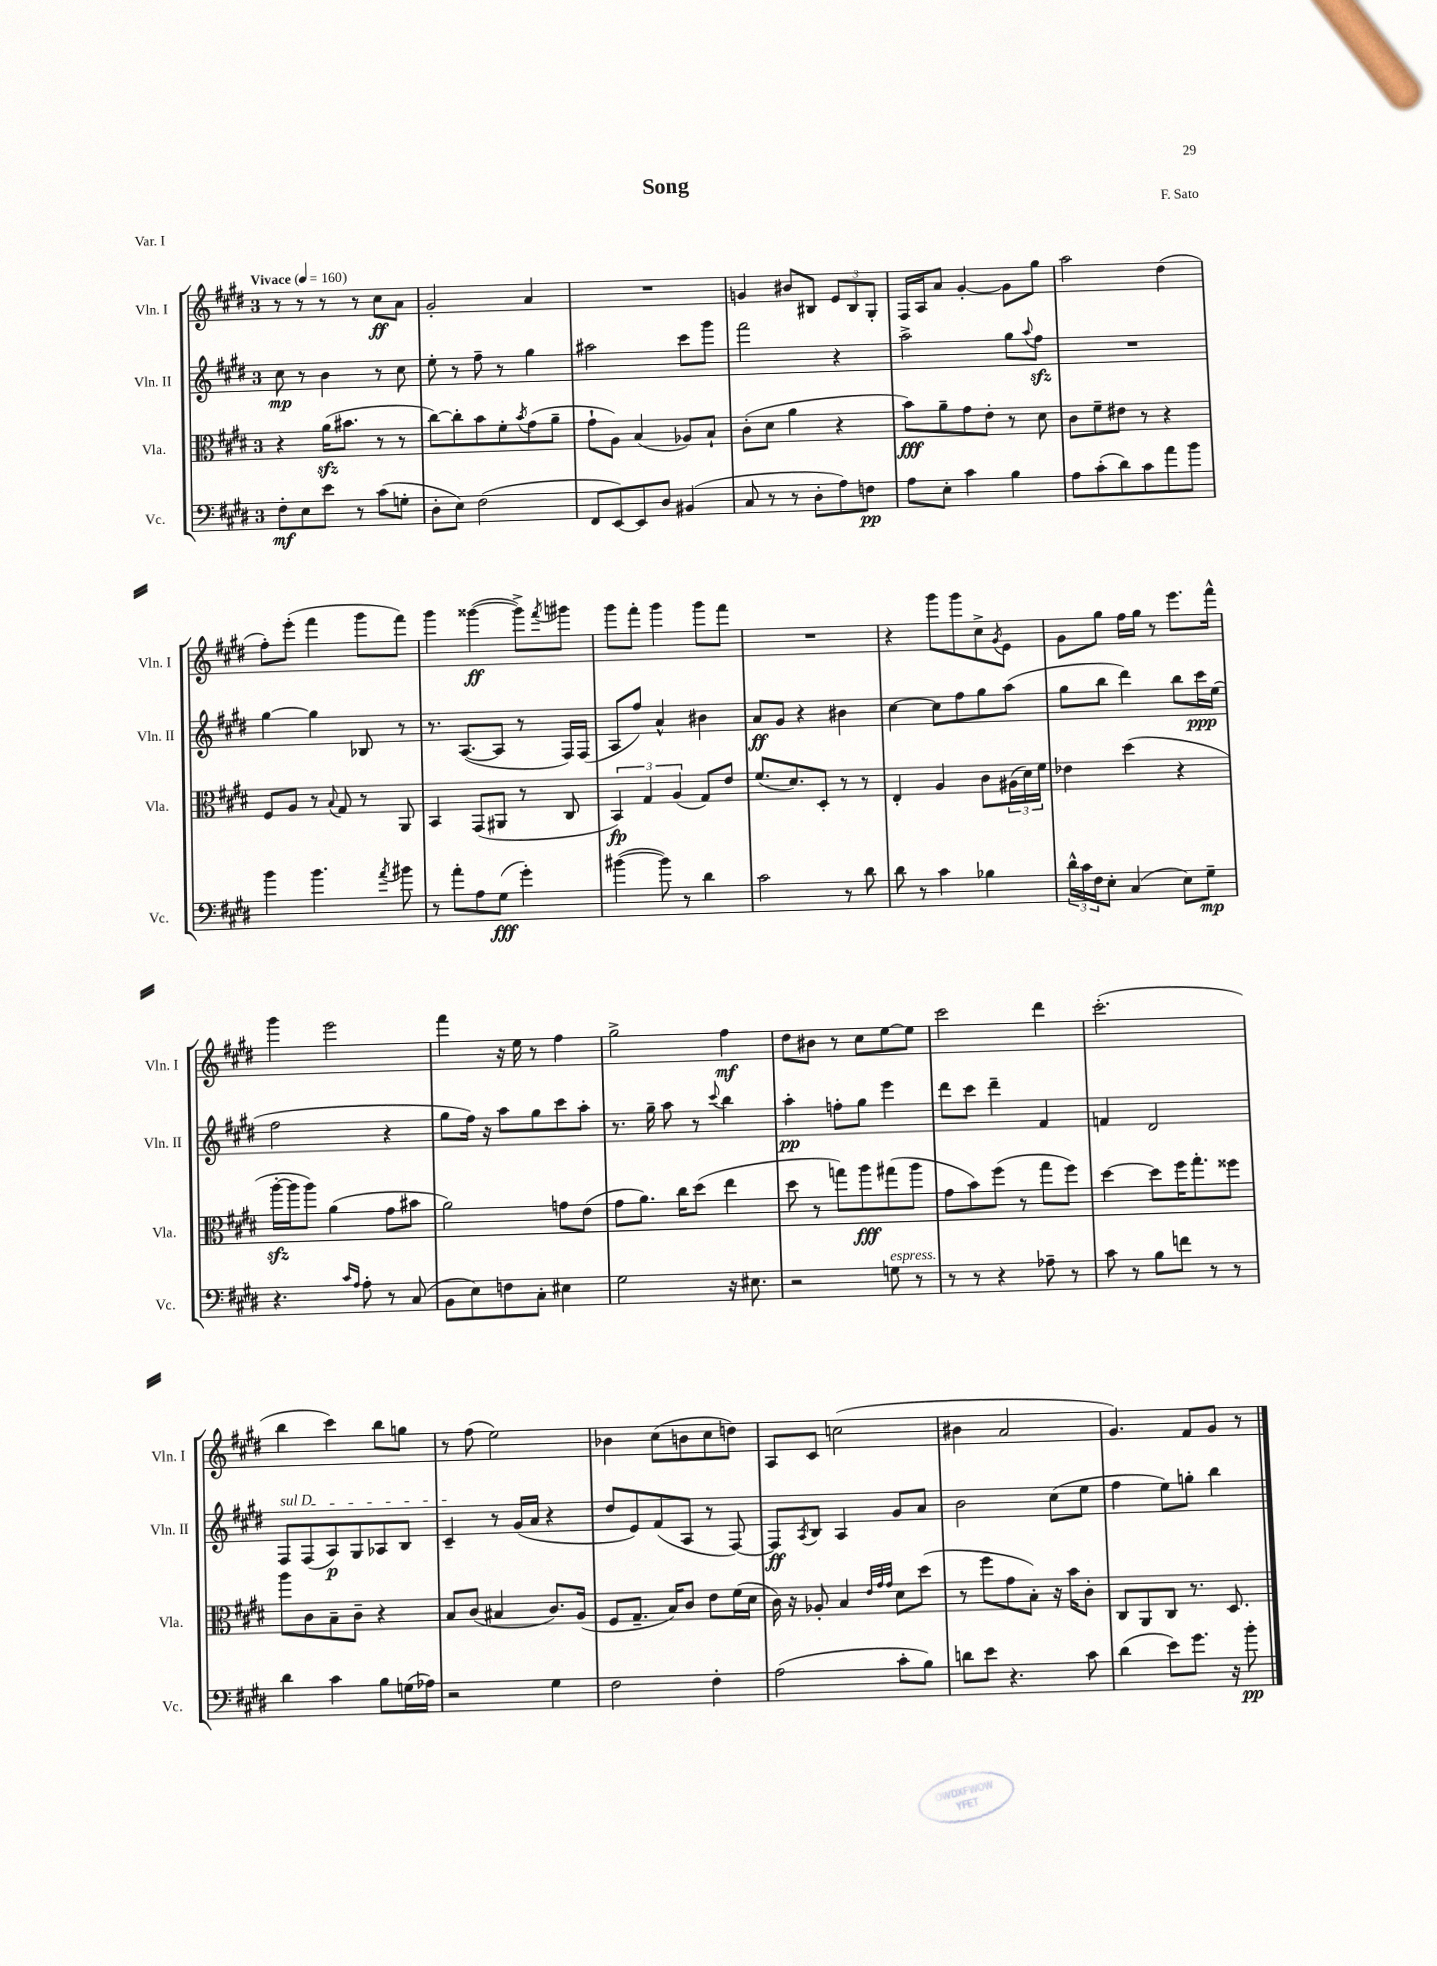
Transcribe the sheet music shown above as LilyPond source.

\header { title = "Song" composer = "F. Sato" piece = "Var. I" }
<<
\new StaffGroup <<
\new Staff = "s0" \with { instrumentName = "Vln. I" shortInstrumentName = "Vln. I" } {
    \clef treble \key e \major \once \override Staff.TimeSignature.style = #'single-digit \time 3/4 \tempo "Vivace" 4 = 160
    r8 r8 r8 r8 cis''8\ff a'8 |
    gis'2-. a'4 |
    R2. |
    g'4 bis'8 bis8 \tuplet 3/2 { e'8 bis8 gis8-. } |
    fis16 a16 a'8 gis'4~-. gis'8 gis''8 |
    a''2 dis''4( |
    fis''8-.) e'''8-.( fis'''4 gis'''8 fis'''8) |
    gis'''4 gisis'''4~\ff( gisis'''8->) \acciaccatura { fis'''8 } gis'''8 |
    gis'''8 fis'''8-. gis'''4 gis'''8 fis'''8 |
    R2. |
    r4 gis'''8 gis'''8 cis''8-> \acciaccatura { gis'8 } e'8 |
    gis'8 gis''8 fis''16 gis''16 r8 e'''8. fis'''16-^ |
    gis'''4 e'''2 |
    fis'''4 r16 e''16 r8 fis''4 |
    gis''2-> fis''4\mf |
    dis''8 bis'8 r8 cis''8 e''8~ e''8 |
    cis'''2 dis'''4 |
    cis'''2.-.( |
    b''4 cis'''4) b''8 g''8 |
    r8 fis''8( e''2) |
    bes'4 cis''8( b'8 cis''8 d''8) |
    a8 cis'8 c''2( |
    bis'4 a'2 |
    gis'4.) fis'8 gis'8 r8 \bar "|." |
}
\new Staff = "s1" \with { instrumentName = "Vln. II" shortInstrumentName = "Vln. II" } {
    \clef treble \key e \major \once \override Staff.TimeSignature.style = #'single-digit \time 3/4
    cis''8\mp r8 b'4 r8 cis''8 |
    e''8-. r8 fis''8-- r8 gis''4 |
    ais''2 cis'''8 gis'''8 |
    fis'''2 r4 |
    a''2-> gis''8 \appoggiatura { a''8 } fis''8\sfz |
    R2. |
    gis''4~ gis''4 bes8 r8 |
    r8. a8.~( a8 r8 fis16) fis16( |
    a8 fis''8) a'4-^ bis'4 |
    a'8\ff gis'8 r4 bis'4 |
    cis''4~ cis''8 fis''8 gis''8 a''8( |
    gis''8 b''8 dis'''4) b''8 cis'''16\ppp e''16( |
    fis''2 r4 |
    gis''8 fis''16) r16 a''8 gis''8 cis'''8 a''8-. |
    r8. gis''16-- a''8 r8 \appoggiatura { cis'''8 } b''4 |
    a''4-.\pp f''8-. gis''8 e'''4 |
    dis'''8 cis'''8 dis'''4-- fis'4 |
    f'4 dis'2 |
    \once \override TextSpanner.bound-details.left.text = \markup { \italic "sul D" } fis8\startTextSpan fis8( a8\p) gis8 aes8 b8 |
    cis'4--\stopTextSpan r8 gis'16( a'16 r4 |
    dis''8 e'8) fis'8( a8 r8 fis8~) |
    fis8\ff \acciaccatura { a8 } b8 a4 gis'8 a'8 |
    b'2 cis''8( e''8 |
    fis''4 e''8) g''8-. b''4 \bar "|." |
}
\new Staff = "s2" \with { instrumentName = "Vla." shortInstrumentName = "Vla." } {
    \clef alto \key e \major \once \override Staff.TimeSignature.style = #'single-digit \time 3/4
    r4 a'16\sfz( bis'8. r8 r8 |
    cis''8~) cis''8-. b'8 fis'8-. \acciaccatura { b'8 } gis'8( a'8-- |
    gis'8-! a8) b4( aes8) b8-! |
    cis'8-.( dis'8 a'4 r4 |
    b'8\fff) a'8-- gis'8 e'8-. r8 dis'8 |
    cis'8 fis'8-- eis'8 r8 r4 |
    fis8 a8 r8 \appoggiatura { b8 } gis8 r8 a,8 |
    b,4 gis,8( ais,8 r8 cis8 |
    \tuplet 3/2 { b,4\fp) gis4 a4( } gis8) e'8 |
    fis'8.( dis'8.) dis8-. r8 r8 |
    e4-. a4 cis'8 \tuplet 3/2 { ais16( dis'16) fis'16 } |
    ees'4 dis''4( r4 |
    a''16~-.\sfz a''16 a''8) a'4( gis'8 bis'8 |
    a'2) g'8 e'8( |
    gis'8 a'8.) cis''16 dis''8( e''4 |
    dis''8 r8 g''8) a''8\fff gis''8( a''8 |
    gis'8 b'8) fis''8( r8 gis''8 fis''8) |
    dis''4~ dis''8 fis''16 gis''8.-. fisis''8 |
    a''8 cis'8 b8-- cis'8-- r4 |
    b8 cis'8( bis4 cis'8.) a16( |
    fis8 gis8.-- b16) cis'8 e'8 fis'16( dis'16 |
    cis'16) r16 aes8-. b4 \grace { e'32 gis'32 gis'32 } dis'8 dis''8( |
    r8 fis''8 gis'8 b8-.) r16 b'16 cis'8-. |
    cis8 a,8 cis8 r8. dis8. \bar "|." |
}
\new Staff = "s3" \with { instrumentName = "Vc." shortInstrumentName = "Vc." } {
    \clef bass \key e \major \once \override Staff.TimeSignature.style = #'single-digit \time 3/4
    fis8-.\mf e8 e'8 r8 cis'8( g8-. |
    dis8-. e8) fis2( |
    fis,8 e,8~) e,8 dis8 bis,4( |
    cis8 r8 r8 dis8-. a8) f8\pp |
    a8 e8-. cis'4 b4 |
    a8 cis'8-.( dis'8) cis'8 a'8 b'8 |
    b'4 b'4. \acciaccatura { a'8 } bis'8 |
    r8 a'8-. a8 gis8\fff( gis'4-.) |
    bis'4~( bis'8) r8 dis'4 |
    cis'2 r8 dis'8 |
    dis'8 r8 cis'4 bes4 |
    \tuplet 3/2 { dis'16-^ cis'16 fis16 } e8-. cis4( e8) gis8--\mp |
    r4. \grace { cis'16 a16 } a8-. r8 cis8( |
    b,8 e8) f8 cis8-. eis4 |
    gis2 r16 eis8. |
    r2 g8^\markup { \italic "espress." } r8 |
    r8 r8 r4 aes8-- r8 |
    cis'8 r8 b8 f'8 r8 r8 |
    dis'4 cis'4 b8 g16( aes16) |
    r2 gis4 |
    fis2 fis4-. |
    a2( cis'8-. b8) |
    d'8 e'8 r4. cis'8 |
    dis'4( e'8) gis'8. r16 b'8-.\pp \bar "|." |
}
>>
>>
\layout { \context { \Score \remove "Bar_number_engraver" } }
